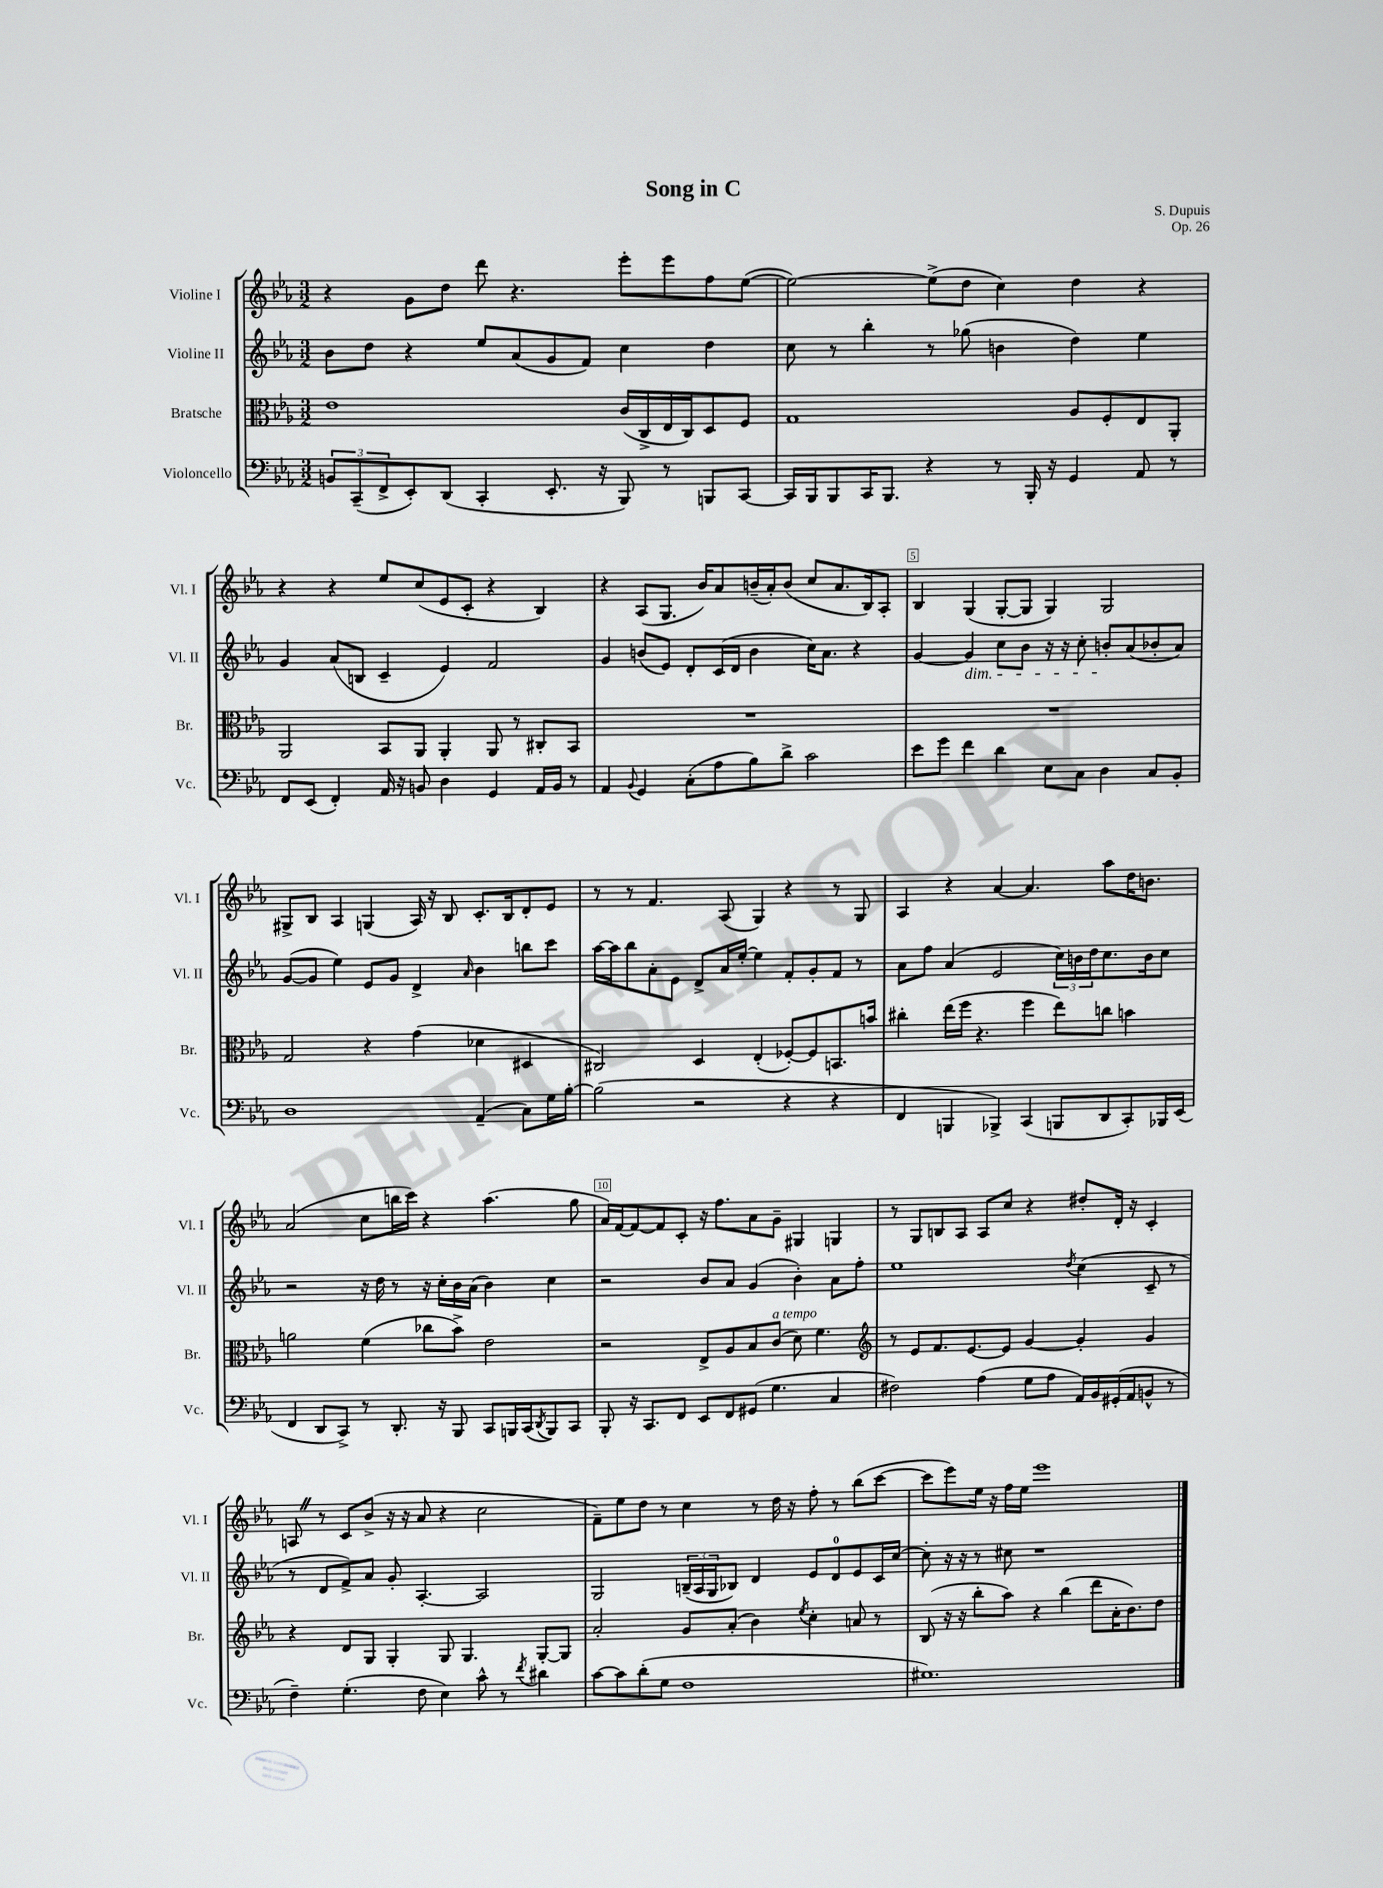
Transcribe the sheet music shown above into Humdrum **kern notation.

**kern	**kern	**kern	**kern
*staff4	*staff3	*staff2	*staff1
*clefF4	*clefC3	*clefG2	*clefG2
*k[b-e-a-]	*k[b-e-a-]	*k[b-e-a-]	*k[b-e-a-]
*M3/2	*M3/2	*M3/2	*M3/2
12BB	1e-	8b-	4r
(12CC~	.	.	.
.	.	8dd	.
12FF^	.	.	.
8EE-')	.	4r	8g
(8DD	.	.	8dd
4CC'	.	8ee-	8ddd
.	.	(8a-	4.r
8.EE-'	.	8g	.
.	.	8f)	.
16r	.	.	.
8BBB-)	(16c	4cc	8eee-'
.	16C^	.	.
8r	16E-	.	8eee-
.	16C)	.	.
8BBB	8D	4dd	8ff
[8CC	8F	.	([8ee-
=	=	=	=
16CC]	1G	8cc	2ee-_)
16BBB-	.	.	.
8BBB-	.	8r	.
16CC	.	4bb-'	.
8.BBB-	.	.	.
4r	.	8r	(8ee-^]
.	.	(8gg-	8dd
8r	.	4b	4cc)
16BBB-'	.	.	.
16r	.	.	.
4GG	8A-	4dd)	4dd
.	8F'	.	.
8AA-	8E-	4ee-	4r
8r	8AA-'	.	.
=	=	=	=
8FF	2AA-	4g	4r
(8EE-	.	.	.
4FF')	.	(8a-	4r
.	.	8B	.
16AA-	8BB-	4c~	8ee-
16r	.	.	.
8BB	8AA-	.	(8cc
4D	4AA-'	4e-)	8e-
.	.	.	8c'
4GG	8AA-	2f	4r
.	8r	.	.
16AA-	8C#'	.	4B-)
16BB	.	.	.
8r	8BB-	.	.
=	=	=	=
4AA-	1.r	4g	4r
8qqBB-	.	.	.
4GG	.	(8b	(8A-
.	.	8e-)	8.G
(8C'	.	8d'	.
.	.	.	16b-)
8A-	.	(16c	8a-
.	.	16d	.
8B-)	.	4b	(16b~
.	.	.	16a-')
8d^	.	.	(8b
2c	.	16cc)	8cc
.	.	8.a-	.
.	.	.	8.a-
.	.	4r	.
.	.	.	16B-)
.	.	.	8A-'
=	=	=	=
8e-	1.r	[4g	4B-
8g	.	.	.
4f	.	4g]	(4G
4d	.	8cc	[8G'
.	.	8b-	8G]
8E-	.	16r	4G)
.	.	16r	.
8C	.	8cc'	.
4D	.	8b'	2G
.	.	(8a-	.
8C	.	8b-'	.
8BB-'	.	8a-)	.
=	=	=	=
1D	2G	([8g	8G#^
.	.	8g]	8B-
.	.	4ee-)	4A-
.	4r	8e-	(4G
.	.	8g	.
.	(4g	4d^	16A-)
.	.	.	16r
.	.	.	8B-
.	.	16qqa-	.
(4AA-~	4d-	4b-	8.c'
.	.	.	16B-
8C)	4D#	8bb	8d'
16G	.	8ccc	8e-
[16B-'	.	.	.
=	=	=	=
(2B-]	2C#)	[16aa-	8r
.	.	16aa-]	.
.	.	8bb-	8r
.	.	8a-'	4.f
.	.	8e-	.
2r	4D	8d^	.
.	.	16a-	(8A-
.	.	[16ee-'	.
.	(4E-'	4ee-]	4G)
4r	[8F-')	8f'	4r
.	8F-]	8g'	.
4r	8.BB	8f	8r
.	.	8r	8G
.	16b	.	.
=	=	=	=
4FF	4cc#'	8a-	4A-
.	.	8ff	.
4BBB	(16ee-	(4a-	4r
.	16ff	.	.
.	4.r	.	.
4BBB-^)	.	2e-	[4a-
(4CC	4ff	.	4.a-]
8BBB	8ee-)	24cc)	.
.	.	24b	.
.	.	24dd	.
8DD	8cc	8.cc	8aa-
8CC')	4b	.	16dd
.	.	16b	8.b
16BBB-	.	8cc	.
(16EE-	.	.	.
=	=	=	=
4FF	2a	2r	(2a-
8DD	.	.	.
8CC^)	.	.	.
8r	(4f	16r	8cc
.	.	16dd	.
8.DD'	.	8r	16bb
.	.	.	16ccc)
.	8cc-	16r	4r
16r	.	16cc'	.
8BBB-	8b-^)	16b-	.
.	.	(16a-	.
8CC	2e-	4b-)	(4.aa-
16BBB	.	.	.
(16CC	.	.	.
8qDD	.	.	.
8BBB)	.	4cc	.
8CC	.	.	8gg
=	=	=	=
8BBB-'	2r	2r	16a-)
.	.	.	[16f
16r	.	.	8f_
8.CC	.	.	.
.	.	.	8f]
8FF	.	.	8c'
8EE-	8E-^	8b-	16r
.	.	.	8.ff
8FF	8A-	8a-	.
(8GG#	8B-	(4g	8a-
4.G	(8c	.	8g~
.	8d)	4b-')	4G#
.	4.f	.	.
4C	.	8a-	4G
.	.	8ff'	.
=	=	=	=
*	*clefG2	*	*
2F#)	8r	1ee-	8r
.	8e-	.	8G
.	8.f	.	8B
.	.	.	8A-
.	[8.e-	.	.
(4A-	.	.	8A-
.	8e-]	.	8cc
8G	[4g	.	4r
8A-	.	.	.
.	.	8qdd	.
16AA-)	4g']	(4cc	8dd#'
16BB-	.	.	.
(16GG#'	.	.	16d'
16AA-	.	.	16r
8BB^^	4g	8c~	4c'
8r	.	8r	.
=	=	=	=
4F~)	4r	8r	8A
.	.	8d	8r
(4.G'	8d	8f^)	8c
.	8G	8a-	(8b-^
.	4G'	8g'	16r
.	.	.	16r
8F	.	[4.A-'	8a-
4E-)	8G	.	4r
.	4.G	.	.
8c^^	.	2A-]	2cc
8r	.	.	.
8qf	.	.	.
4d#	[8G'	.	.
.	8G]	.	.
=	=	=	=
[8c	2a-'	2G	8f~)
8c]	.	.	8ee-
(8d'	.	.	8dd
8G	.	.	8r
1F	8g	(24B~	4cc
.	.	24A-	.
.	.	24G	.
.	(8a-'	8B-)	.
.	4b-)	4d	8r
.	.	.	16dd
.	.	.	16r
.	8qee-	.	.
.	4cc'	8e-	8ff'
.	.	8d	8r
.	8a	8e-	(8bb-
.	8r	16c	[8ccc
.	.	[16cc	.
=	=	=	=
1.G#)	(8B-	8cc']	8ccc]
.	16r	16r	8eee-)
.	16r	16r	.
.	8bb-'	8r	16ee-
.	.	.	16r
.	8aa-)	8cc#	16ff
.	.	.	16ee-
.	4r	1r	1eee-
.	(4bb-	.	.
.	8ddd	.	.
.	16a-'	.	.
.	8.b-)	.	.
.	8dd	.	.
==	==	==	==
*-	*-	*-	*-
